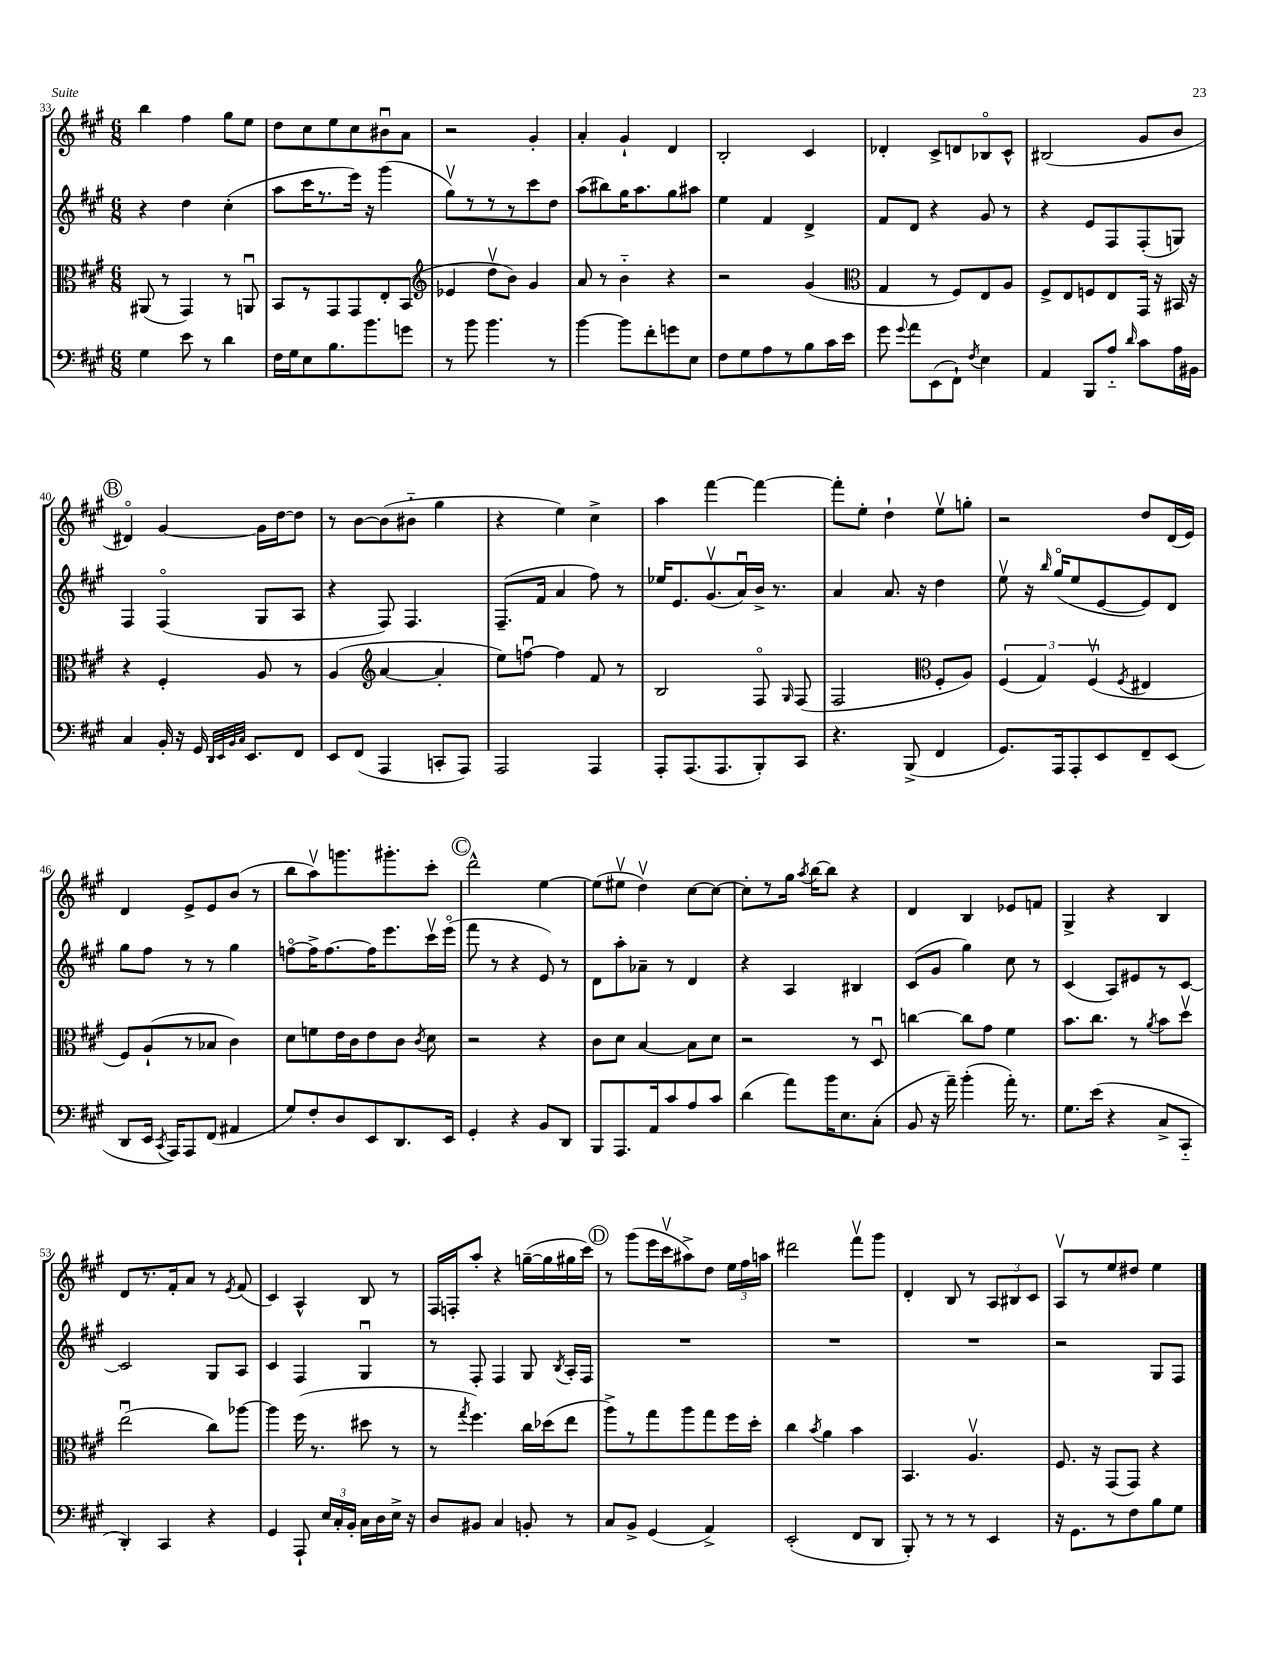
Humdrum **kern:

**kern	**kern	**kern	**kern
*staff4	*staff3	*staff2	*staff1
*clefF4	*clefC3	*clefG2	*clefG2
*k[f#c#g#]	*k[f#c#g#]	*k[f#c#g#]	*k[f#c#g#]
*M6/8	*M6/8	*M6/8	*M6/8
4G#	(8AA#	4r	4bb
.	8r	.	.
8e	4GG#)	4dd	4ff#
8r	.	.	.
4d	8r	(4cc#'	8gg#
.	8AAu	.	8ee
=	=	=	=
16F#	8BB	8aa	8dd
16G#	.	.	.
8E	8r	16ccc#	8cc#
.	.	8.r	.
8.B	8GG#	.	8ee
.	8GG#	16eee)	8cc#
8.b	.	16r	.
.	8E'	(4ggg#	8b#u
8g	(8BB	.	8a
=	=	=	=
*	*clefG2	*	*
8r	4e-	8gg#v)	2r
8b	.	8r	.
4.b	8ddv	8r	.
.	8b)	8r	.
.	4g#	8ccc#	4g#'
8r	.	8dd	.
=	=	=	=
[4b	8a	(8aa	4a'
.	8r	8bb#)	.
8b]	4b'~	16gg#	4g#`
.	.	8.aa	.
8f#'	.	.	.
8g	4r	8gg#	4d
8E	.	8aa#	.
=	=	=	=
8F#	2r	4ee	2B'
8G#	.	.	.
8A	.	4f#	.
8r	.	.	.
8B	(4g#	4d^	4c#
16c#	.	.	.
16e	.	.	.
=	=	=	=
*	*clefC3	*	*
8g#	4G#	8f#	4d-'
8qqg#	.	.	.
8a	.	8d	.
(8EE	8r	4r	8c#^
8FF#`)	8F#)	.	8d
8qF#	.	.	.
4E	8E	8g#	8B-o
.	8A	8r	8c#^^
=	=	=	=
4AA	8F#^	4r	(2B#
.	8E	.	.
8BBB	8F	8e	.
8A'~	8E	8F#	.
16qqd	.	.	.
8c#	16GG#	(8F#'	8g#
.	16r	.	.
16A	16BB#	8G)	8b
16BB#	16r	.	.
=	=	=	=
4C#	4r	4F#	4d#o)
16BB'	4F#'	(4F#o	[4g#
16r	.	.	.
16GG#	.	.	.
32qqDD	.	.	.
32qqEE	.	.	.
32qqBB	.	.	.
32qqC#	.	.	.
8.EE	.	.	.
.	8A	8G#	16g#]
.	.	.	[16dd
8FF#	8r	8A	8dd]
=	=	=	=
8EE	(4A	4r	8r
(8FF#	.	.	[8b
*	*clefG2	*	*
4AAA	[4a	8F#)	(8b]
.	.	4.F#	8b#'~
8CC'	4a']	.	4gg#
8AAA)	.	.	.
=	=	=	=
2AAA	8ee)	(8.F#~	4r
.	[8ffu	.	.
.	.	16f#	.
.	4ff]	4a	4ee)
4AAA	8f#	8ff#)	4cc#^
.	8r	8r	.
=	=	=	=
8AAA'	2B	16ee-	4aa
.	.	8.e	.
(8.AAA	.	.	.
.	.	(8.g#v	[4fff#
8.AAA	.	.	.
.	.	16au)	.
8BBB')	8F#o	16b^	4fff#_
.	.	8.r	.
.	16qqG#	.	.
8CC#	(8F#	.	.
=	=	=	=
4.r	2F#	4a	8fff#']
.	.	.	8ee'
.	.	8.a	4dd`
(8BBB^	.	.	.
.	.	16r	.
*	*clefC3	*	*
4FF#	8F#'	4dd	8eev
.	8A)	.	8gg'
=	=	=	=
8.GG#)	(6F#	8eev	2r
.	.	16r	.
.	6G#)	.	.
.	.	16qqbb	.
16AAA	.	(16gg#o	.
8AAA'	.	8ee	.
.	(6F#v	.	.
8EE	.	[8e	.
.	8qF#	.	.
8FF#~	4E#	8e])	8dd
(8EE	.	8d	(16d
.	.	.	16e)
=	=	=	=
8DD	8F#)	8gg#	4d
16EE	(8A`	8ff#	.
8qCC#	.	.	.
16AAA)	.	.	.
8AAA	8r	8r	8e^
(8FF#	8B-	8r	8e
4AA#	4c#)	4gg#	(8b
.	.	.	8r
=	=	=	=
8G#)	8d	[8ffo	8bb
8F#'	8f	16ff^]	8aav)
.	.	[8.ff	.
8D	16e	.	8.ggg
.	16c#	.	.
8EE	8e	16ff]	.
.	.	8.eee	8.ggg#'
8.DD	8c#	.	.
.	8qc#	.	.
.	8d	16ccc#v	8ccc#'
16EE	.	(16eeeo	.
=	=	=	=
4GG#'	2r	8fff#	2ddd^^
.	.	8r	.
4r	.	4r	.
8BB	4r	8e)	[4ee
8DD	.	8r	.
=	=	=	=
8BBB	8c#	8d	(8ee]
8.AAA	8d	8aa'	8ee#v
.	[4B	8a-~	4ddv)
16AA	.	.	.
8c#	.	8r	.
8A	8B]	4d	[8cc#
8c#	8d	.	8cc#_
=	=	=	=
(4d	2r	4r	8cc#']
.	.	.	8r
8a)	.	4A	16gg#
.	.	.	8qaa
.	.	.	[16bb
16b	.	.	8bb]
8.E	.	.	.
.	8r	4B#	4r
(8C#'	8Du	.	.
=	=	=	=
8BB	[4cc	(8c#	4d
16r	.	8g#	.
16a~)	.	.	.
(4b'	8cc]	4gg#)	4B
.	8g#	.	.
16a')	4f#	8cc#	8e-
8.r	.	.	.
.	.	8r	8f
=	=	=	=
8.G#	8.b	(4c#	4G#^
(16e	8.cc#	.	.
4r	.	8A)	4r
.	8r	8e#	.
.	8qa	.	.
8C#^	8b	8r	4B
8CC#'~	8ddv	[8c#	.
=	=	=	=
4DD')	(2eeu	2c#]	8d
.	.	.	8.r
4CC#	.	.	.
.	.	.	16f#'
.	.	.	8a
4r	8cc#)	8G#	8r
.	.	.	8qe
.	[8aa-	8A	(8f#
=	=	=	=
4GG#	4aa-]	4c#	4c#)
8AAA`	(16ff#	4F#	4A^^
.	8.r	.	.
24E	.	.	.
24C#'	.	.	.
24BB'	.	.	.
16C#	8dd#	4G#u	8B
16D	.	.	.
16E^	8r	.	8r
16r	.	.	.
=	=	=	=
8D	8r	8r	16F#
.	.	.	16F'
.	8qgg#	.	.
8BB#	4.ff#)	8F#'	8aa'
4C#	.	4F#	4r
8BB'	16cc#	8G#	([16gg~
.	(16dd-	.	16gg]
.	.	8qB	.
8r	8ee	16A'	16gg#
.	.	16F#	16ccc#)
=	=	=	=
8C#	8aa^)	2.r	8r
8BB^	8r	.	(8ggg#
(4GG#	8gg#	.	16eee
.	.	.	16ccc#v
.	8aa	.	8aa#^)
4AA^)	8gg#	.	8dd
.	16ff#	.	24ee
.	.	.	24ff#
.	16dd'	.	.
.	.	.	24aa
=	=	=	=
(2EE'	4cc#	2.r	2ddd#
.	8qb	.	.
.	4a	.	.
8FF#	4b	.	8fff#v
8DD	.	.	8ggg#
=	=	=	=
8BBB')	4.BB	2.r	4d'
8r	.	.	.
8r	.	.	8B
8r	4.Av	.	8r
4EE	.	.	12A
.	.	.	12B#
.	.	.	12c#
=	=	=	=
16r	8.F#	2r	8Av
8.GG#	.	.	.
.	.	.	8r
.	16r	.	.
8r	(8GG#	.	8ee
8F#	8GG#)	.	8dd#
8B	4r	8G#	4ee
8G#	.	8F#	.
==	==	==	==
*-	*-	*-	*-
